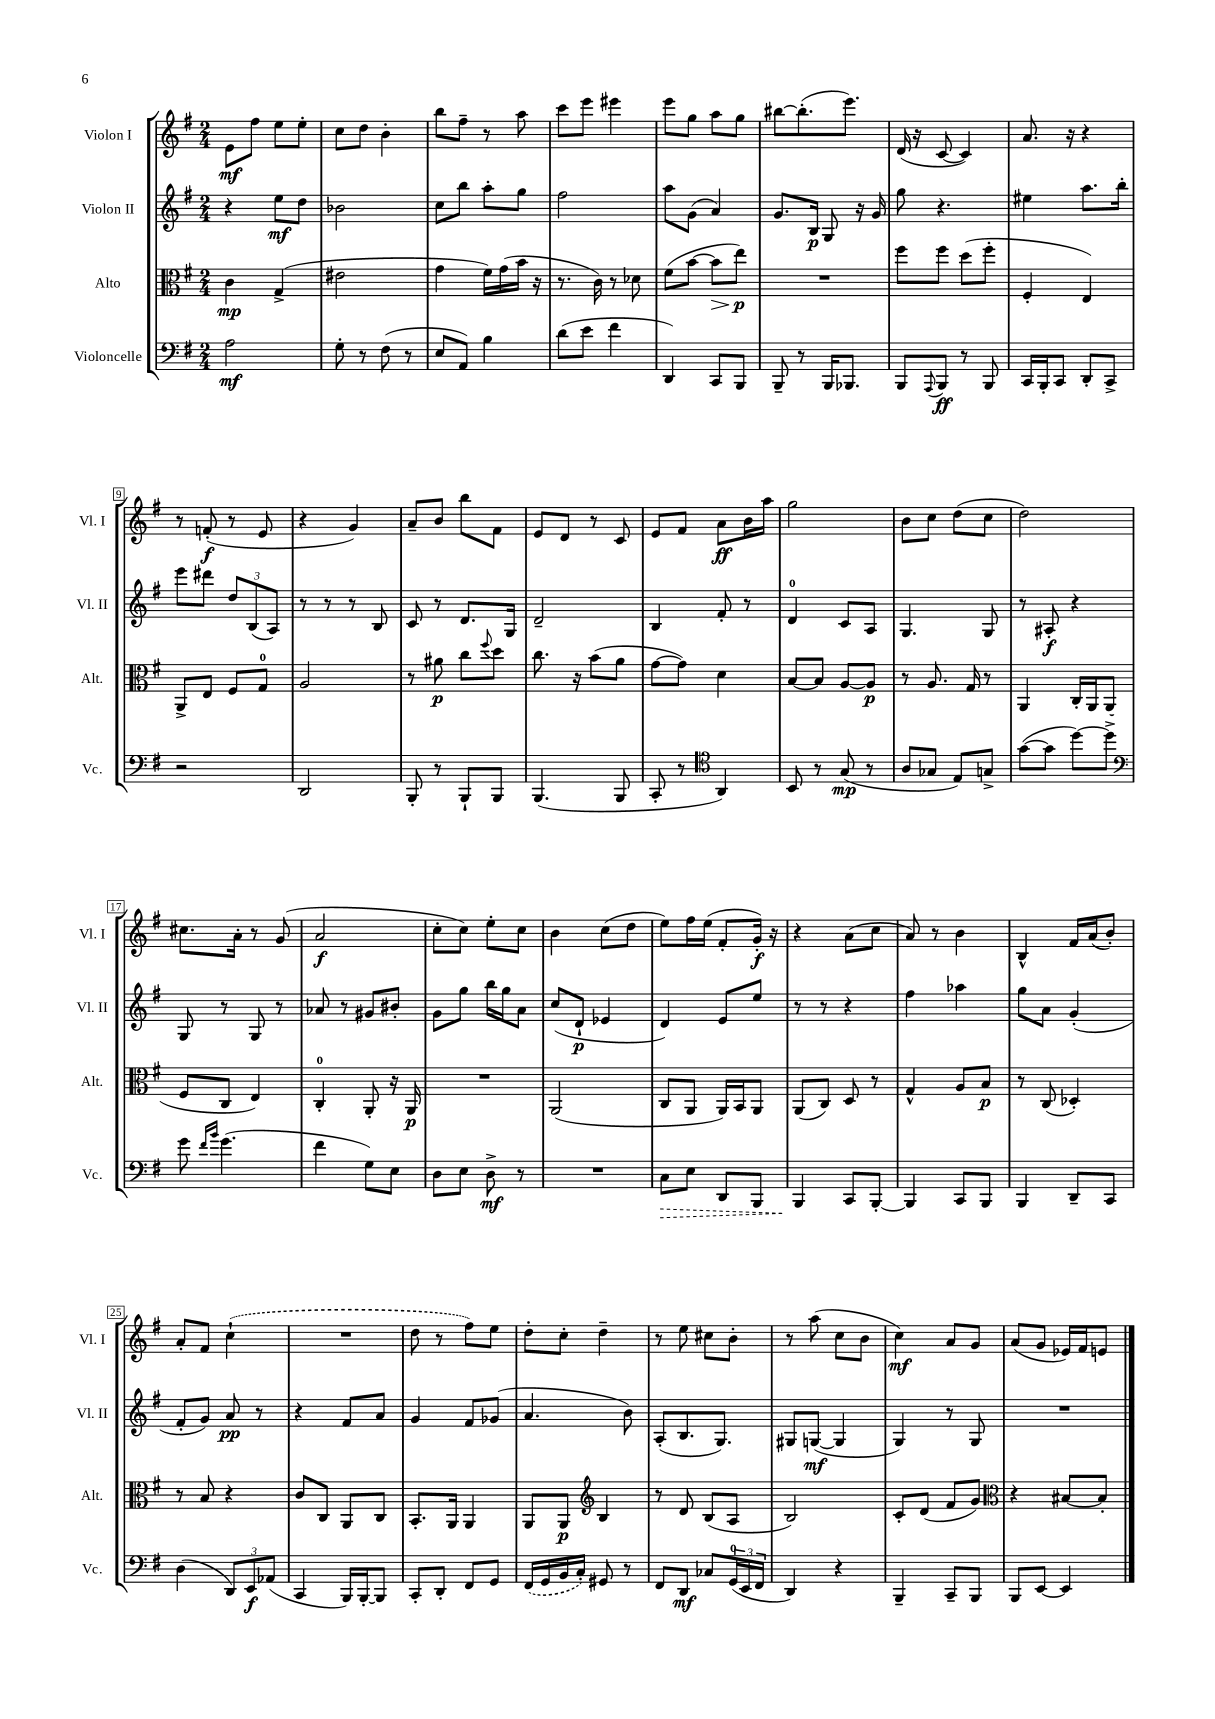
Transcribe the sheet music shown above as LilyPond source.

<<
\new StaffGroup <<
\new Staff = "s0" \with { instrumentName = "Violon I" shortInstrumentName = "Vl. I" } {
    \clef treble \key g \major \numericTimeSignature \time 2/4
    e'8\mf fis''8 e''8 e''8-. |
    c''8 d''8 b'4-. |
    b''8 fis''8-- r8 a''8 |
    c'''8 e'''8 eis'''4 |
    e'''8 g''8 a''8 g''8 |
    bis''8~ bis''8.-.( e'''8.) |
    d'16( r16 c'8~ c'4) |
    a'8. r16 r4 |
    r8 f'8-.\f( r8 e'8 |
    r4 g'4) |
    a'8-- b'8 b''8 fis'8 |
    e'8 d'8 r8 c'8 |
    e'8 fis'8 a'8\ff b'16 a''16 |
    g''2 |
    b'8 c''8 d''8( c''8 |
    d''2) |
    cis''8. a'16-. r8 g'8( |
    a'2\f |
    c''8-. c''8) e''8-. c''8 |
    b'4 c''8( d''8 |
    e''8) fis''16 e''16( fis'8-. g'16-.\f) r16 |
    r4 a'8( c''8 |
    a'8) r8 b'4 |
    b4-^ fis'16 a'16( b'8-.) |
    a'8-. fis'8 \once \slurDashed c''4-!( |
    R2 |
    d''8 r8 fis''8) e''8 |
    d''8-. c''8-. d''4-- |
    r8 e''8 cis''8 b'8-. |
    r8 a''8( c''8 b'8 |
    c''4\mf) a'8 g'8 |
    a'8( g'8 ees'16) fis'16 e'8 \bar "|." |
}
\new Staff = "s1" \with { instrumentName = "Violon II" shortInstrumentName = "Vl. II" } {
    \clef treble \key g \major \numericTimeSignature \time 2/4
    r4 e''8\mf d''8 |
    bes'2 |
    c''8 b''8 a''8-. g''8 |
    fis''2 |
    a''8 g'8( a'4) |
    g'8. b16\p g8 r16 g'16 |
    g''8 r4. |
    eis''4 a''8. b''16-. |
    e'''8 dis'''8 \tuplet 3/2 { d''8 b8( a8) } |
    r8 r8 r8 b8 |
    c'8 r8 d'8. g16 |
    d'2-- |
    b4 fis'8-. r8 |
    d'4-0 c'8 a8 |
    g4. g8 |
    r8 ais8-.\f r4 |
    g8 r8 g8 r8 |
    aes'8 r8 gis'8 bis'8-. |
    g'8 g''8 b''16 g''16 a'8 |
    c''8( d'8-!\p ees'4 |
    d'4) e'8 e''8 |
    r8 r8 r4 |
    fis''4 aes''4 |
    g''8 a'8 g'4-.( |
    fis'8-. g'8) a'8\pp r8 |
    r4 fis'8 a'8 |
    g'4 fis'8 ges'8( |
    a'4. b'8) |
    a8-.( b8. g8.) |
    gis8 g8~\mf( g4 |
    g4) r8 g8 |
    R2 \bar "|." |
}
\new Staff = "s2" \with { instrumentName = "Alto" shortInstrumentName = "Alt." } {
    \clef alto \key g \major \numericTimeSignature \time 2/4
    c'4\mp g4->( |
    eis'2 |
    g'4 fis'16) g'16( b'16 r16 |
    r8. c'16) r8 des'8 |
    fis'8( b'8~ b'8\> e''8\p\!) |
    R2 |
    fis''8 fis''8 d''8( fis''8-. |
    fis4-. e4) |
    a,8-> e8 fis8 g8-0 |
    a2 |
    r8 ais'8\p c''8 \appoggiatura { fis''8 } d''8 |
    c''8. r16 b'8( a'8 |
    g'8~ g'8) d'4 |
    b8~ b8 a8~ a8\p |
    r8 a8. g16 r8 |
    a,4 c16-. a,16 a,8( |
    fis8 c8 e4) |
    c4-0-. a,8-. r16 a,16\p |
    R2 |
    a,2( |
    c8 a,8 a,16) b,16 a,8 |
    a,8( c8) d8 r8 |
    g4-^ a8 b8\p |
    r8 c8( des4-.) |
    r8 b8 r4 |
    c'8 c8 a,8 c8 |
    b,8.-. a,16 a,4 |
    a,8 a,8\p \clef treble b4 |
    r8 d'8 b8( a8 |
    b2) |
    c'8-. d'8( fis'8 g'8) |
    \clef alto r4 bis8~ bis8-. \bar "|." |
}
\new Staff = "s3" \with { instrumentName = "Violoncelle" shortInstrumentName = "Vc." } {
    \clef bass \key g \major \numericTimeSignature \time 2/4
    a2\mf |
    g8-. r8 fis8( r8 |
    e8 a,8) b4 |
    d'8( e'8 fis'4 |
    d,4) c,8 b,,8 |
    b,,8-- r8 b,,16 bes,,8. |
    b,,8 \appoggiatura { a,,8 } b,,8\ff r8 b,,8 |
    c,16 b,,16-. c,8 d,8-. c,8-> |
    r2 |
    d,2 |
    b,,8-. r8 b,,8-! b,,8 |
    b,,4.( b,,8 |
    c,8-. r8 \clef tenor a,4) |
    b,8 r8 g8\mp( r8 |
    a8 ges8 e8) g8-> |
    g'8~( g'8 d''8~) d''8-> |
    \clef bass g'8 \grace { fis'16 b'16 } g'4.( |
    fis'4 g8) e8 |
    d8 e8 d8->\mf r8 |
    R2 |
    \once \override Hairpin.style = #'dashed-line c8\> e8 d,8 b,,8 |
    b,,4\! c,8 b,,8~-. |
    b,,4 c,8 b,,8 |
    b,,4 d,8-- c,8 |
    d4( \tuplet 3/2 { d,8) e,8\f aes,8( } |
    c,4 b,,16) b,,16~-. b,,8 |
    c,8-. d,8-. fis,8 g,8 |
    \once \slurDashed fis,16( g,16 b,16 c16-.) gis,8 r8 |
    fis,8 d,8\mf ces8 \tuplet 3/2 { g,16-0( e,16 fis,16 } |
    d,4) r4 |
    b,,4-- c,8-- b,,8 |
    b,,8 e,8~ e,4 \bar "|." |
}
>>
>>
\layout { \context { \Score \override BarNumber.stencil = #(make-stencil-boxer 0.1 0.3 ly:text-interface::print) } }
